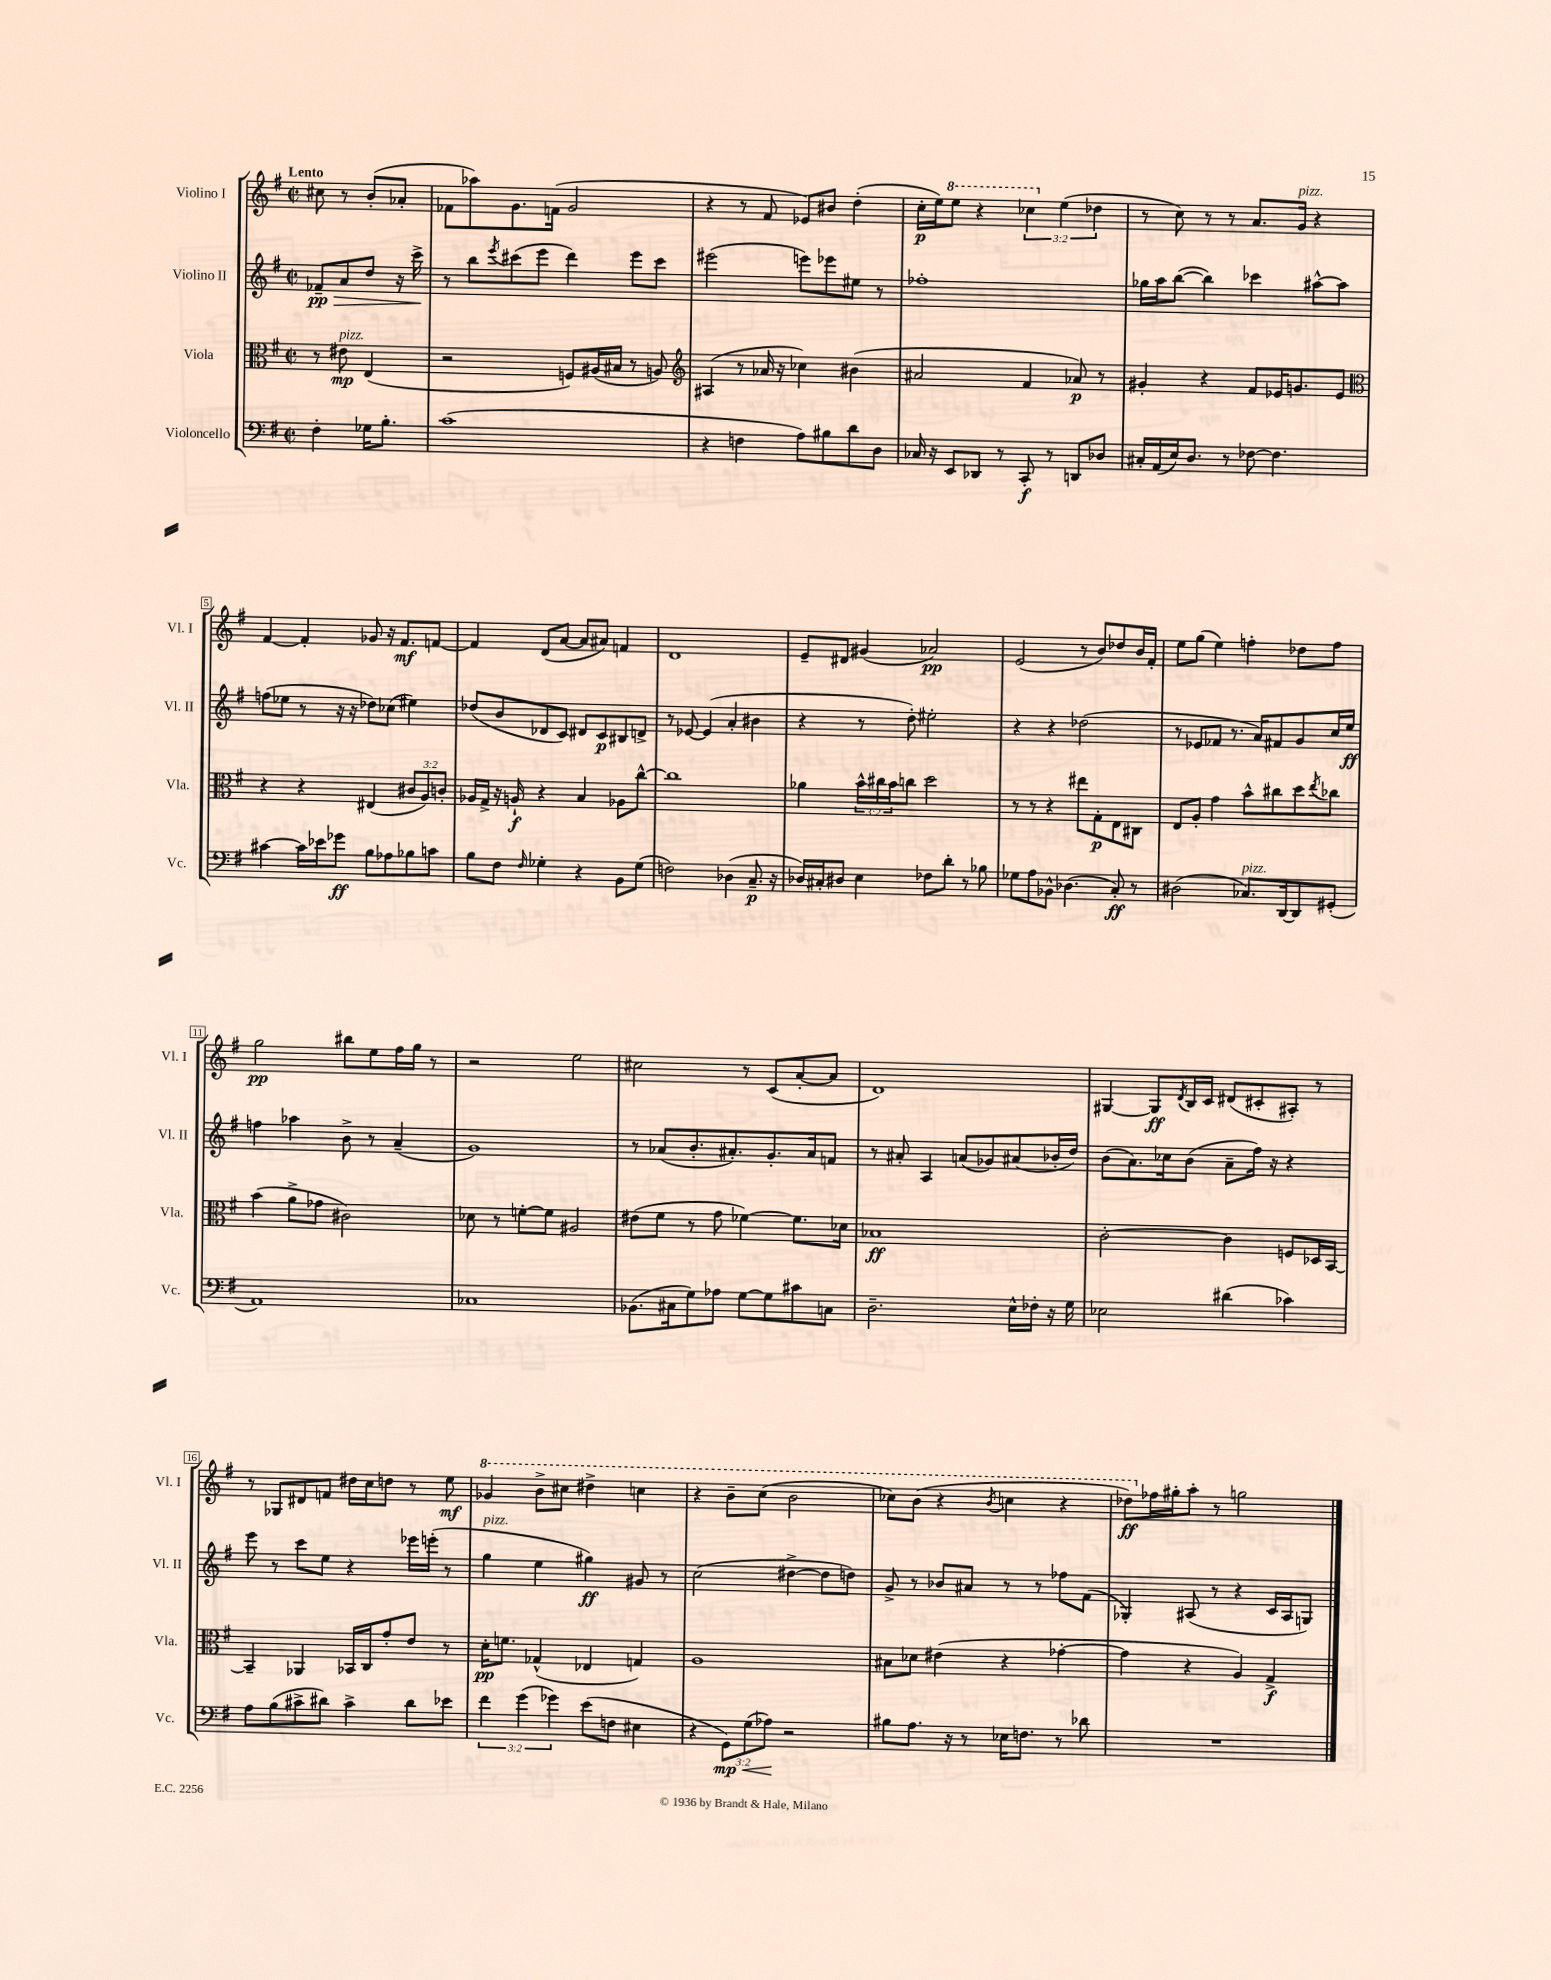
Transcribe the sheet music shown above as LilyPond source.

<<
\new StaffGroup <<
\new Staff = "s0" \with { instrumentName = "Violino I" shortInstrumentName = "Vl. I" } {
    \clef treble \key g \major \defaultTimeSignature \time 2/2 \override Staff.TupletNumber.text = #tuplet-number::calc-fraction-text \partial 2 \tempo "Lento"
    cis''8 r8 b'8-.( aes'8-. |
    fes'8 aes''8) g'8. f'16( g'2 |
    r4 r8 fis'8 ees'8) bis'8 d''4-.( |
    c''16-.\p e''16) \ottava #1 e'''8 r4 \tuplet 3/2 { ces'''4 \ottava #0 e''4( des''4 } |
    r8 c''8) r8 r8 a'8. g'16^\markup { \italic "pizz." } r4 |
    fis'4~ fis'4-. ges'8 r16 fis'8.\mf f'8~ |
    f'4 d'8( a'8~ a'8 ais'8) f'4 |
    d'1 |
    e'8-- dis'8 gis'4( aes'2\pp) |
    e'2( r8 b'8) des''8 b'16 fis'16-. |
    e''8 g''8( e''4) f''4-. des''8 f''8 |
    g''2\pp bis''8 e''8 fis''16 g''16 r8 |
    r2 e''2 |
    cis''2 r8 c'8( a'8~-. a'8 |
    d'1) |
    gis4~ gis8\ff \acciaccatura { d'8 } b16 c'16 dis'8( cis'8-. ais8-.) r8 |
    r8 ges8 dis'8 f'8 dis''16 c''16 d''8 r8 e''8\mf |
    \ottava #1 ges''4 b''8-> cis'''8 dis'''4-> c'''4 |
    r4 b''8-- c'''8( b''2 |
    ces'''8) b''8( r4 \acciaccatura { b''8 } c'''4 r4 |
    des'''8\ff) \ottava #0 fes''16 gis''16-. a''8-. r8 g''2 \bar "|." |
}
\new Staff = "s1" \with { instrumentName = "Violino II" shortInstrumentName = "Vl. II" } {
    \clef treble \key g \major \defaultTimeSignature \time 2/2 \partial 2
    fes'8--\pp\> a'8 d''8 r16 c'''16->\! |
    r8 b''8 \acciaccatura { e'''8 } cis'''8( e'''8 d'''4) e'''8 cis'''8 |
    eis'''2( e'''8) ees'''8 eis''8 r8 |
    fes''1-. |
    ges''16 a''16 b''8~( b''4) ces'''4 ais''8~-^ ais''8 |
    f''8( ees''8 r8 r16 r16 des''8) ces''8( eis''4) |
    des''8( b'8 des'8 c'8) dis'8 c'8\p bis8 d'8-> |
    r8 ees'8~ ees'4( a'4-. bis'4 |
    r4 r8 d''8-.) eis''2-. |
    r4 r4 des''2( |
    r8 ees'8 fes'8 r8. a'16) fis'8 g'8 c''16 e''16\ff |
    f''4 aes''4 b'8-> r8 a'4--( |
    g'1) |
    r8 aes'8( b'8.-. ais'8.-.) g'8.-. ais'16 f'8 |
    r8 ais'8-. a4 a'8( ges'8) ais'8( bes'16-. d''16) |
    b'8( a'8.) ces''16 b'8( a'8-- fis''16) r16 r4 |
    e'''8 r8 c'''8 e''8 r4 ees'''16 e'''16-.( r8 |
    g''4^\markup { \italic "pizz." } e''4 gis''4\ff) gis'8 r8 |
    c''2( dis''4~-> dis''8 d''8) |
    g'8-> r8 bes'8 ais'8 r8 r8 fes''8 fis'8( |
    ges4-.) ais8( r8 r4 c'16 ais16 g8) \bar "|." |
}
\new Staff = "s2" \with { instrumentName = "Viola" shortInstrumentName = "Vla." } {
    \clef alto \key g \major \defaultTimeSignature \time 2/2 \override Staff.TupletNumber.text = #tuplet-number::calc-fraction-text \partial 2
    r8 eis'8\mp^\markup { \italic "pizz." } e4( |
    r2 f8) ais16( bis16 r8 a8) |
    \clef treble ais4( r8 aes'16 r16 ces''4) bis'4( |
    ais'2 fis'4 aes'8\p) r8 |
    gis'4-. r4 fis'8 ees'16 g'8. ees'8 |
    \clef alto r4 r4 eis4( \tuplet 3/2 { cis'8 a8) c'8-. } |
    aes16 g16-> r16 a16-!\f r4 b4 aes8 c''8~-^ |
    c''1 |
    aes'4 \tuplet 3/2 { b'16-^ cis''16 b'16 } c''8 d''2 |
    r8 r8 r4 eis''8 g8-.\p e8 cis8 |
    e8 a8-. g'4 b'8-^ cis''8 d''8 \acciaccatura { e''8 } ces''8 |
    b'4( a'8-> ges'8 cis'2) |
    des'8 r8 f'8~-. f'8 ais2 |
    eis'8( fis'8 r8 g'8 fes'4~) fes'8. des'16 |
    bes1\ff |
    c'2~-. c'4 f8 des16 b,16~ |
    b,4-- aes,4 bes,16 c16 g'8-. e'8 r8 |
    d'16-.\pp f'8. ges4-^( ees4 g4) |
    a1 |
    bis8 des'8 eis'4( r4 ges'4~-. |
    ges'4 r4 a4) g4->\f \bar "|." |
}
\new Staff = "s3" \with { instrumentName = "Violoncello" shortInstrumentName = "Vc." } {
    \clef bass \key g \major \defaultTimeSignature \time 2/2 \override Staff.TupletNumber.text = #tuplet-number::calc-fraction-text \partial 2
    fis4-. ges16 b8.-. |
    c'1( |
    r4 f4 a8) bis8 d'8 d8 |
    ces16 r16 e,8 des,8 r8 c,8-.\f r8 d,8 des8 |
    cis16-. a,16( e16) d8. r8 fes8~ fes4. |
    cis'4~ cis'16 ees'16 ges'8\ff b8 aes8 bes8 c'8 |
    b8 fis8 \grace { fis16 } ges4-. r4 b,8 ges8( |
    f2) des4( c8.--\p r16 |
    des16) cis16-. dis8 e4 fes8 d'8-. r8 bes8 |
    ges8 a8 bes,8-^ des4.( c8-.\ff) r8 |
    dis2( ces8.^\markup { \italic "pizz." }) d,16~ d,8 gis,8-.( |
    a,1) |
    ces1 |
    bes,8.( cis16 g8) aes8 g8~ g8 cis'8 c8 |
    d2.-- e16-^ fes16-. r16 g16 |
    ees2 dis'4( ces'4) |
    a8 b8( cis'8-> dis'8) cis'4-> dis'8 ees'8 |
    \tuplet 3/2 { fis'4 g'4( ges'4) } e'8( f8 eis4 |
    r4 \tuplet 3/2 { g,8\mp\<) g8( aes8\!) } r2 |
    bis8 a8. r16 r8 ees16 f8. r8 des'8 |
    R1 \bar "|." |
}
>>
>>
\layout { \context { \Score \override BarNumber.stencil = #(make-stencil-boxer 0.1 0.3 ly:text-interface::print) } }
